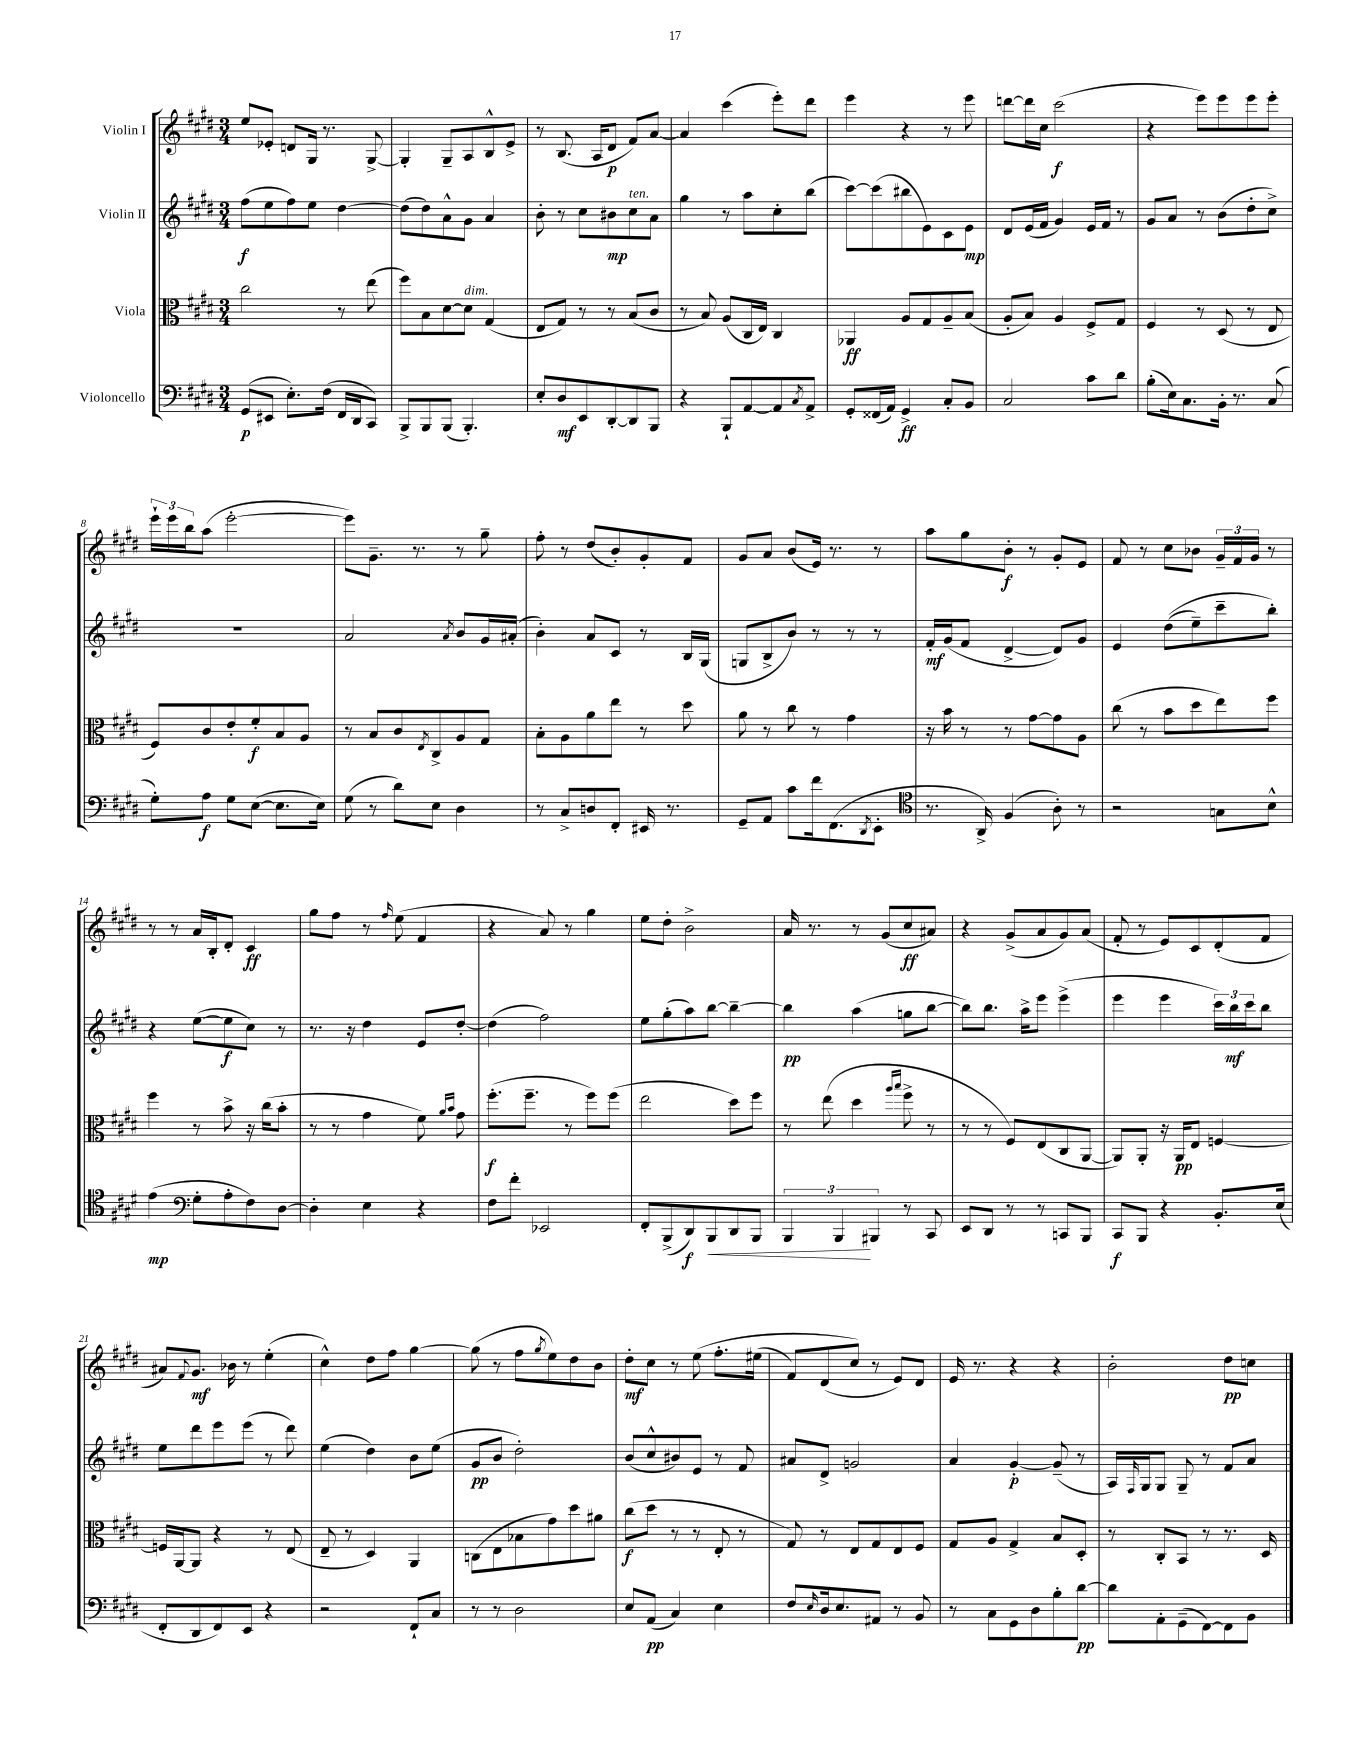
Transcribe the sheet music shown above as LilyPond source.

<<
\new StaffGroup <<
\new Staff = "s0" \with { instrumentName = "Violin I" } {
    \clef treble \key e \major \numericTimeSignature \time 3/4
    e''8 ees'8-. d'8 gis16 r8. gis8~-> |
    gis4-. gis8-- a8 b8-^ e'8-> |
    r8 b8.( a16 dis'8\p fis'8) a'8~ |
    a'4 cis'''4( e'''8-.) dis'''8 |
    e'''4 r4 r8 e'''8 |
    d'''8~ d'''16 cis''16 cis'''2\f( |
    r4 e'''8) e'''8 e'''8 e'''8-. |
    \tuplet 3/2 { e'''16-! e'''16 b''16 } a''8( e'''2~-. |
    e'''8) gis'8.-- r8. r8 gis''8-- |
    fis''8-. r8 dis''8( b'8-.) gis'8-. fis'8 |
    gis'8 a'8 b'8( e'16) r8. r8 |
    a''8 gis''8 b'8-.\f r8 gis'8-. e'8 |
    fis'8 r8 cis''8 bes'8 \tuplet 3/2 { gis'16-- fis'16 gis'16 } r8 |
    r8 r8 a'16 b16-. dis'8-. cis'4\ff |
    gis''8 fis''8 r8 \grace { fis''16 } e''8( fis'4 |
    r4 a'8) r8 gis''4 |
    e''8 dis''8-. b'2-> |
    a'16 r8. r8 gis'8( cis''8\ff ais'8) |
    r4 gis'8->( a'8 gis'8) a'8( |
    fis'8-. r8 e'8) cis'8 dis'8-.( fis'8 |
    ais'8) \appoggiatura { fis'8 } gis'8.\mf bes'16 r8 e''4-.( |
    cis''4-^) dis''8 fis''8 gis''4~ |
    gis''8( r8 fis''8 \acciaccatura { gis''8 } e''8) dis''8 b'8 |
    dis''8-.\mf cis''8 r8 e''8\( fis''8.-. eis''16( |
    fis'8) dis'8( cis''8\) r8 e'8) dis'8 |
    e'16 r8. r4 r4 |
    b'2-. dis''8\pp c''8 \bar "|." |
}
\new Staff = "s1" \with { instrumentName = "Violin II" } {
    \clef treble \key e \major \numericTimeSignature \time 3/4
    fis''8\f( e''8 fis''8) e''8 dis''4~ |
    dis''8( dis''8) a'8-^ gis'8 a'4 |
    b'8-. r8 cis''8 bis'8\mp cis''8^\markup { \italic "ten." } a'8 |
    gis''4 r8 a''8 cis''8-. b''8( |
    cis'''8~) cis'''8( bis''8 e'8) cis'8 e'8\mp |
    dis'8 e'16( fis'16 gis'4) e'16 fis'16 r8 |
    gis'8 a'8 r8 b'8( dis''8-. cis''8->) |
    R2. |
    a'2 \acciaccatura { a'8 } b'8 gis'16 ais'16-.( |
    b'4-.) a'8 cis'8 r8 b16 gis16( |
    g8 b8-> b'8) r8 r8 r8 |
    fis'16-.\mf gis'16( fis'8 dis'4~-> dis'8) gis'8 |
    e'4 dis''8(\( e''8--) cis'''8-- b''8-.\) |
    r4 e''8~( e''8\f cis''8) r8 |
    r8. r16 dis''4 e'8 dis''8~-. |
    dis''4( fis''2) |
    e''8 gis''8-.( a''8) b''8~ b''4~-- |
    b''4\pp a''4( g''8 b''8~ |
    b''8) b''8. a''16-> e'''8 e'''4->( |
    e'''4 e'''4 \tuplet 3/2 { cis'''16) b''16\mf cis'''16 } b''8 |
    e''8 dis'''8 e'''8 e'''8( r8 dis'''8) |
    e''4( dis''4) b'8 e''8( |
    gis'8\pp b'8 dis''2-.) |
    b'8( cis''8-^ bis'8) e'8 r8 fis'8 |
    ais'8 dis'8-> g'2 |
    a'4 gis'4~-.\p gis'8--( r8 |
    a16) \grace { fis16 } gis16 gis8 gis8-- r8 fis'8 a'8 \bar "|." |
}
\new Staff = "s2" \with { instrumentName = "Viola" } {
    \clef alto \key e \major \numericTimeSignature \time 3/4
    cis''2 r8 e''8( |
    fis''8) b8 dis'8~ dis'8^\markup { \italic "dim." } gis4( |
    e8 gis8) r8 r8 b8( cis'8 |
    r8 b8) a8( cis16 e16) cis4 |
    aes,4\ff a8 gis8 a8-- b8( |
    a8-. b8) a4 fis8-> gis8 |
    fis4 r8 dis8( r8 e8 |
    fis8) cis'8 e'8-. fis'8-.\f b8 a8 |
    r8 b8 cis'8 \acciaccatura { e8 } cis8-> a8 gis8 |
    b8-. a8 a'8 e''8 r8 dis''8 |
    a'8 r8 cis''8 r8 gis'4 |
    r16 b'16 r8 r8 gis'8~ gis'8 a8 |
    cis''8( r8 b'8 dis''8 e''8) fis''8 |
    fis''4 r8 b'8-> r16 cis''16( b'8-. |
    r8 r8 gis'4 fis'8) \grace { a'16 b'16 } gis'8 |
    fis''8.-.\f( fis''8.-- r8 fis''8) fis''8( |
    e''2 dis''8) fis''8 |
    r8 e''8( dis''4 \grace { a''16 b''16 } fis''8-> r8 |
    r8 r8 fis8) e8( cis8 a,8~ |
    a,8) a,8-. r16 a,16\pp e8 f4~ |
    f16 a,16~ a,8 r4 r8 e8( |
    e8-- r8 dis4) a,4 |
    c8( e8 bes8 gis'8) dis''8 ais'8 |
    cis''8\f( dis''8 r8 r8 e8-. r8 |
    gis8) r8 e8 gis8 e8 fis8 |
    gis8 a8 gis4-> b8 dis8-. |
    r8 cis8-. b,8 r8 r8. dis16 \bar "|." |
}
\new Staff = "s3" \with { instrumentName = "Violoncello" } {
    \clef bass \key e \major \numericTimeSignature \time 3/4
    gis,8\p( eis,8 e8.-.) fis16( fis,16 dis,16 cis,8) |
    b,,8-> b,,8 b,,8( b,,4.-.) |
    e8-. dis8\mf e,8 dis,8~-. dis,8 b,,8 |
    r4 b,,8-! a,8~ a,8 \acciaccatura { cis8 } a,8-> |
    gis,8-. fisis,16( a,16) gis,4->\ff cis8-. b,8 |
    cis2 cis'8 dis'8 |
    b8-.( e16) cis8. b,16-. r8. cis8( |
    gis8-.) a8\f gis8 e8~( e8. e16) |
    gis8( r8 dis'8) e8 dis4 |
    r8 cis8-> d8 fis,8-. eis,16 r8. |
    gis,8-- a,8 cis'8 fis'16 fis,8.( \acciaccatura { dis,8 } e,8-. |
    \clef tenor r8. a,16->) fis4( a8-.) r8 |
    r2 g8 b8-^ |
    e'4\mp( \clef bass gis8-. a8-. fis8) dis8~ |
    dis4-. e4 r4 |
    fis8 fis'8-. ees,2 |
    fis,8-. b,,8->( dis,8\f) b,,8\< dis,8 b,,8 |
    \tuplet 3/2 { b,,4 b,,4\! bis,,4 } r8 cis,8 |
    e,8 dis,8 r8 r8 c,8 b,,8 |
    cis,8\f b,,8 r4 b,8.-. e16( |
    fis,8-. dis,8 fis,8) e,8 r4 |
    r2 fis,8-! cis8 |
    r8 r8 dis2 |
    e8 a,8\pp( cis4) e4 |
    fis8 \grace { e16 } dis16 e8. ais,8 r8 b,8 |
    r8 cis8 gis,8 dis8 b8-. dis'8~\pp |
    dis'8 a,8-. gis,8--( fis,8~) fis,8 b,8 \bar "|." |
}
>>
>>
